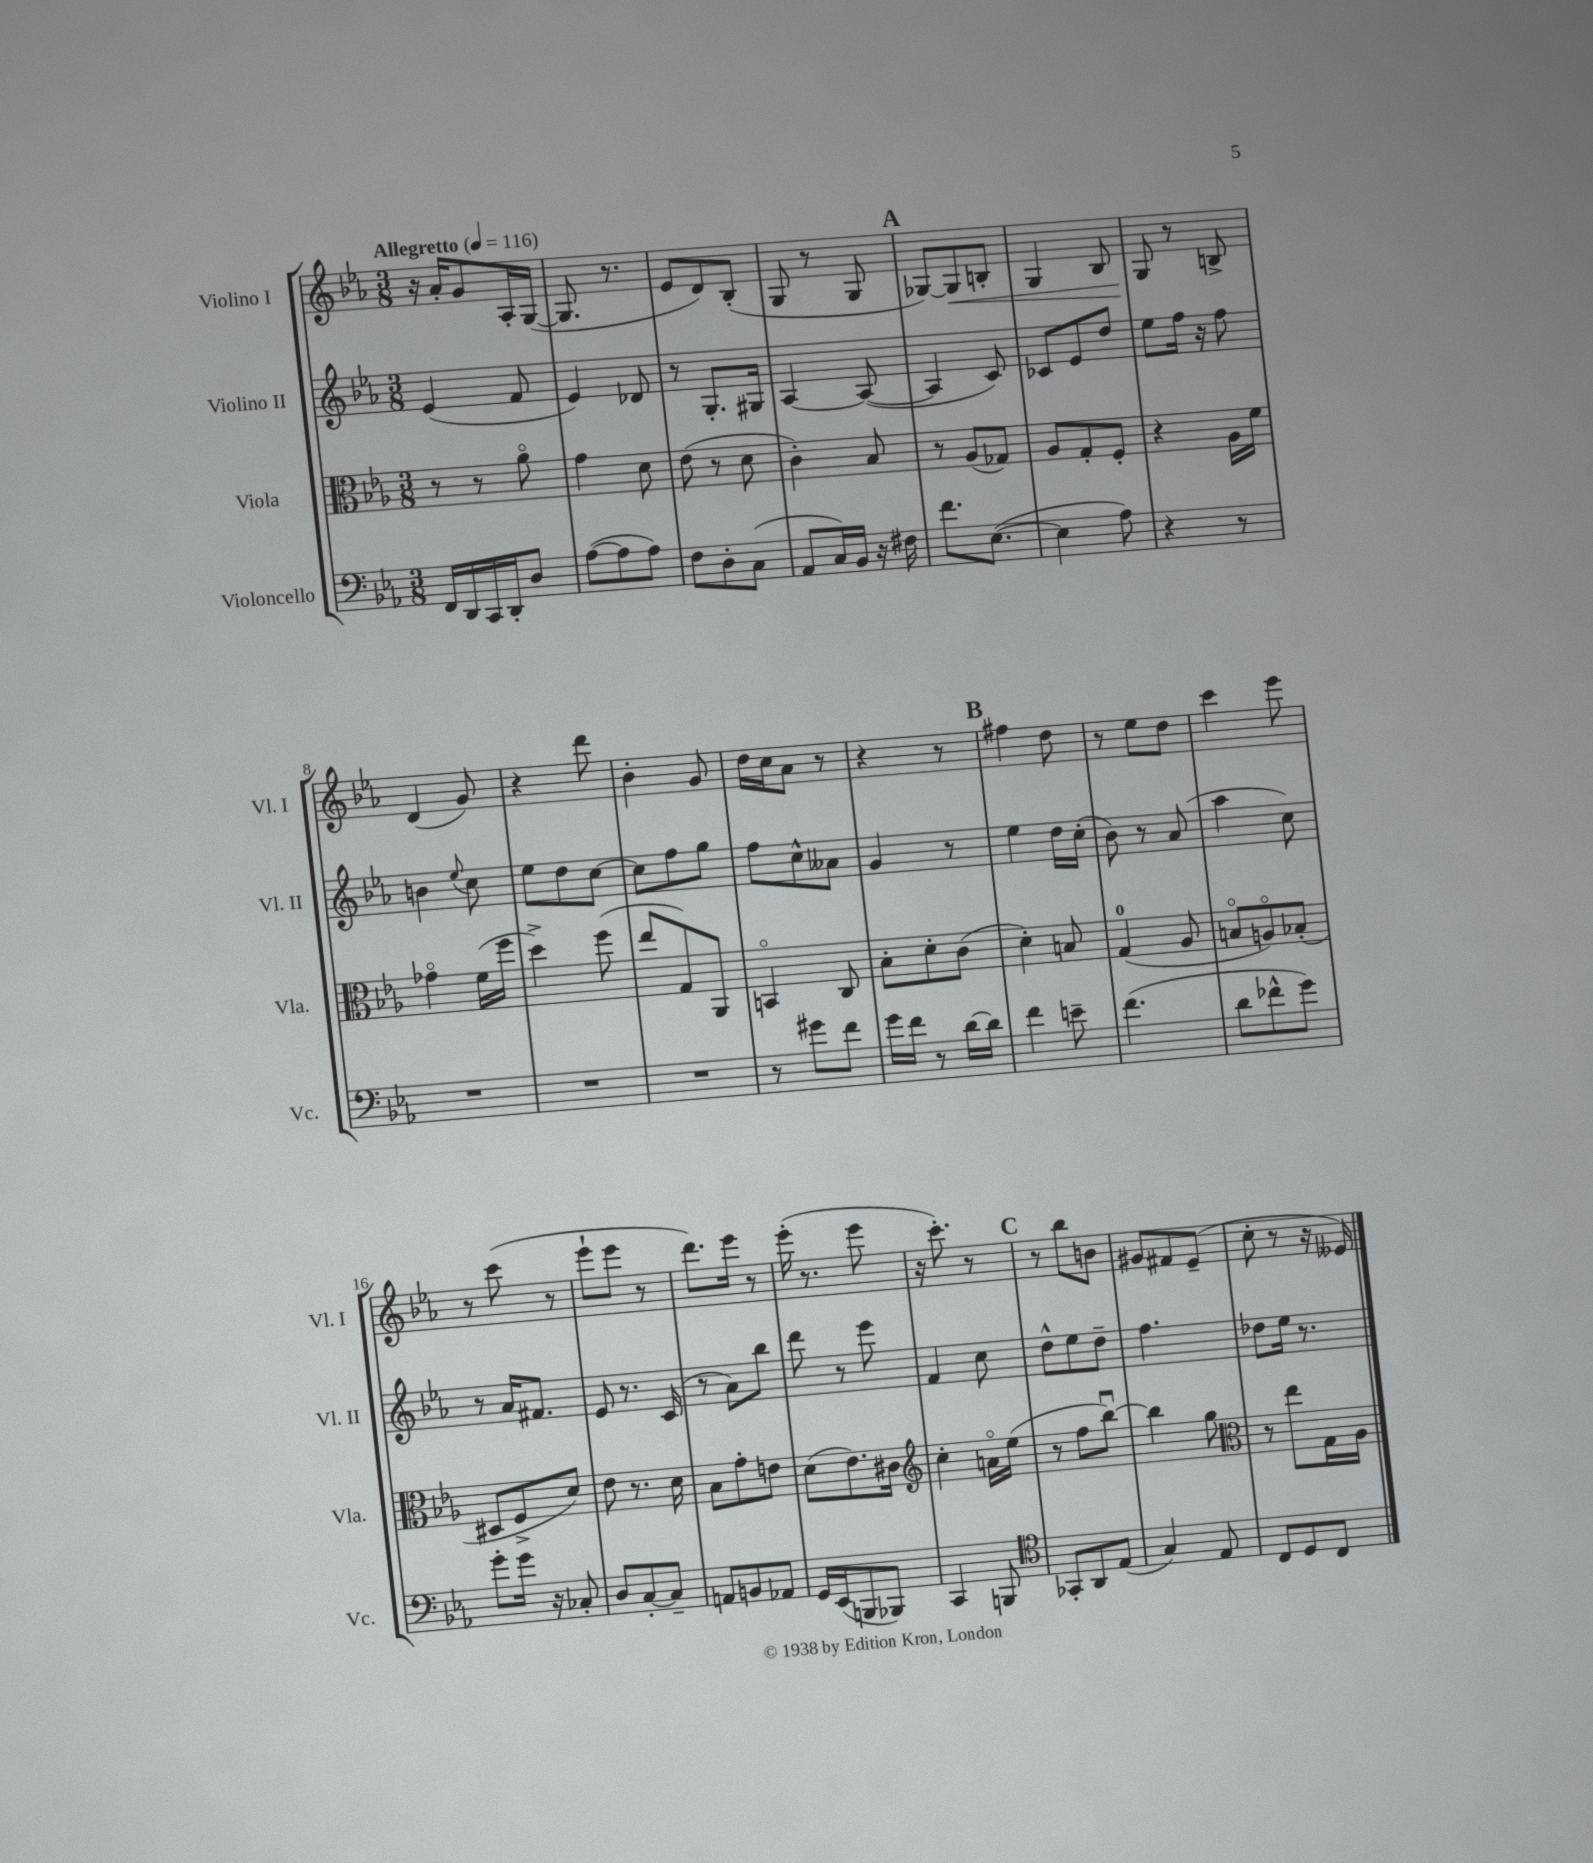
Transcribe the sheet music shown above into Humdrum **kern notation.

**kern	**kern	**kern	**kern
*staff4	*staff3	*staff2	*staff1
*clefF4	*clefC3	*clefG2	*clefG2
*k[b-e-a-]	*k[b-e-a-]	*k[b-e-a-]	*k[b-e-a-]
*M3/8	*M3/8	*M3/8	*M3/8
*MM116	*MM116	*MM116	*MM116
16FF/LL	8r	(4e-/	16r
16DD/	.	.	16a-'/LK
16CC/	8r	.	8g/
16DD'/J	.	.	.
8D/J	8a-o\	8f/	16A-'/L
.	.	.	([16G/JJ
=	=	=	=
([8A-\L	4g\	4e-/)	8.G/]
8A-\]	.	.	.
.	.	.	8.r
8A-\J)	8d\	8d-/	.
=	=	=	=
8F\L	(8e-\	8r	8e-/L
8D'\	8r	8.G'/L	8d/)
(8C\J	8d\	.	(8B-'/J
.	.	16G#/Jk	.
=	=	=	=
8AA-/L	4c'\)	[4A-/	8G/
16C/L)	.	.	8r
16BB-/JJ	.	.	.
16r	8B-/	(8A-/_	8G/
16F#\	.	.	.
=	=	=	=
8.f\L	8r	4A-/]	[8G-/L)
.	(8A-/L	.	8G-/]
([8.E-\J	.	.	.
.	8G-/J)	8c/)	8B'/J
=	=	=	=
4E-\]	8A-/L	8c-/L	4G/
.	8G'/	8e-/	.
8A-\)	8F'/J	8dd/J	8B-/
=	=	=	=
4r	4r	8ee-\L	8G/
.	.	16ff\Jk	8r
.	.	16r	.
8r	16A-\LL	8ff\	8B^/
.	16f\JJ	.	.
=	=	=	=
4.r	4g-o\	4b\	(4d/
.	.	8qqee-/	.
.	(16f\LL	8cc\	8g/)
.	16ff\JJ	.	.
=	=	=	=
4.r	4dd^\)	8ee-\L	4r
.	.	8dd\	.
.	(8ff\	[8cc\J	8ddd\
=	=	=	=
4.r	8ee-/L	8cc\]L	4b-'\
.	8G/)	8ff\	.
.	8AA-/J	8gg\J	8g/
=	=	=	=
8r	4BBo/	8ff\L	16dd\LL
.	.	.	16cc\J
8g#\L	.	8cc^^\	8a-\J
8f\J	8C/	8a--\J	8r
=	=	=	=
16g\LL	8B-'\L	4g/	4r
16f\JJ	.	.	.
8r	8d'\	.	.
[16d\LL	(8c\J	8r	8r
16d\]JJ	.	.	.
=	=	=	=
4f\	4d'\)	4ee-\	4ff#\
8e~\	8B/	16dd\LL	8dd\
.	.	(16cc'\JJ	.
=	=	=	=
(4.f\	(4G/	8b-\)	8r
.	.	8r	8ee-\L
.	8A-/	(8a-/	8dd\J
=	=	=	=
8d\L	8Bo/L	4aa-\	4ccc\
8f-^^\	8Ao/)	.	.
8g\J)	(8B-'/J	8cc\)	8eee-\
=	=	=	=
8g'\L	8D#/L	8r	8r
16g\Jk	8F^/	16a-/LK	(8ccc\
16r	.	8.f#/J	.
8C-'/	8d/J)	.	8r
=	=	=	=
8D/L	8e-\	8e-/	8eee-`\L
[8C'/	8.r	8.r	8eee-\J
8C~/]J	.	.	8r
.	16d\	(16c/	.
=	=	=	=
8AA/L	8B-\L	8r	8.ddd\L)
8BB/	8g'\	8a-\L)	.
.	.	.	16eee-\Jk
8AA-/J	8e\J	8bb-\J	8r
=	=	=	=
16GG/LL	(8d\L	8ddd\	(16eee-'\
(16EE-/J	.	.	8.r
8BBB/	8.e-\)	8r	.
8BBB-/J)	.	8eee-\	8eee-\
.	16c#\Jk	.	.
=	=	=	=
*	*clefG2	*	*
4CC/	4cc'\	4f/	16r
.	.	.	8.ccc'\)
8BBB/	16ao\LL	8cc\	8r
.	(16ee-\JJ	.	.
=	=	=	=
*clefC4	*	*	*
8GG-'/L	8r	8dd^^\L	8r
8AA-/	8ff\L	8ee-\	8bb-\L
(8E-/J	[8bb-u\J)	8dd~\J	8b\J
=	=	=	=
4G/)	4bb-\]	4.ff\	8g#/L
.	.	.	8f#/
8E-/	8gg\	.	(8e-~/J
=	=	=	=
*	*clefC3	*	*
8C/L	8r	8dd-\L	8cc'\
8D/	8ee-\L	16ee-\Jk	8r
.	.	8.r	.
8C/J	16G\L	.	16r
.	16A-\JJ	.	16e--/)
==	==	==	==
*-	*-	*-	*-
